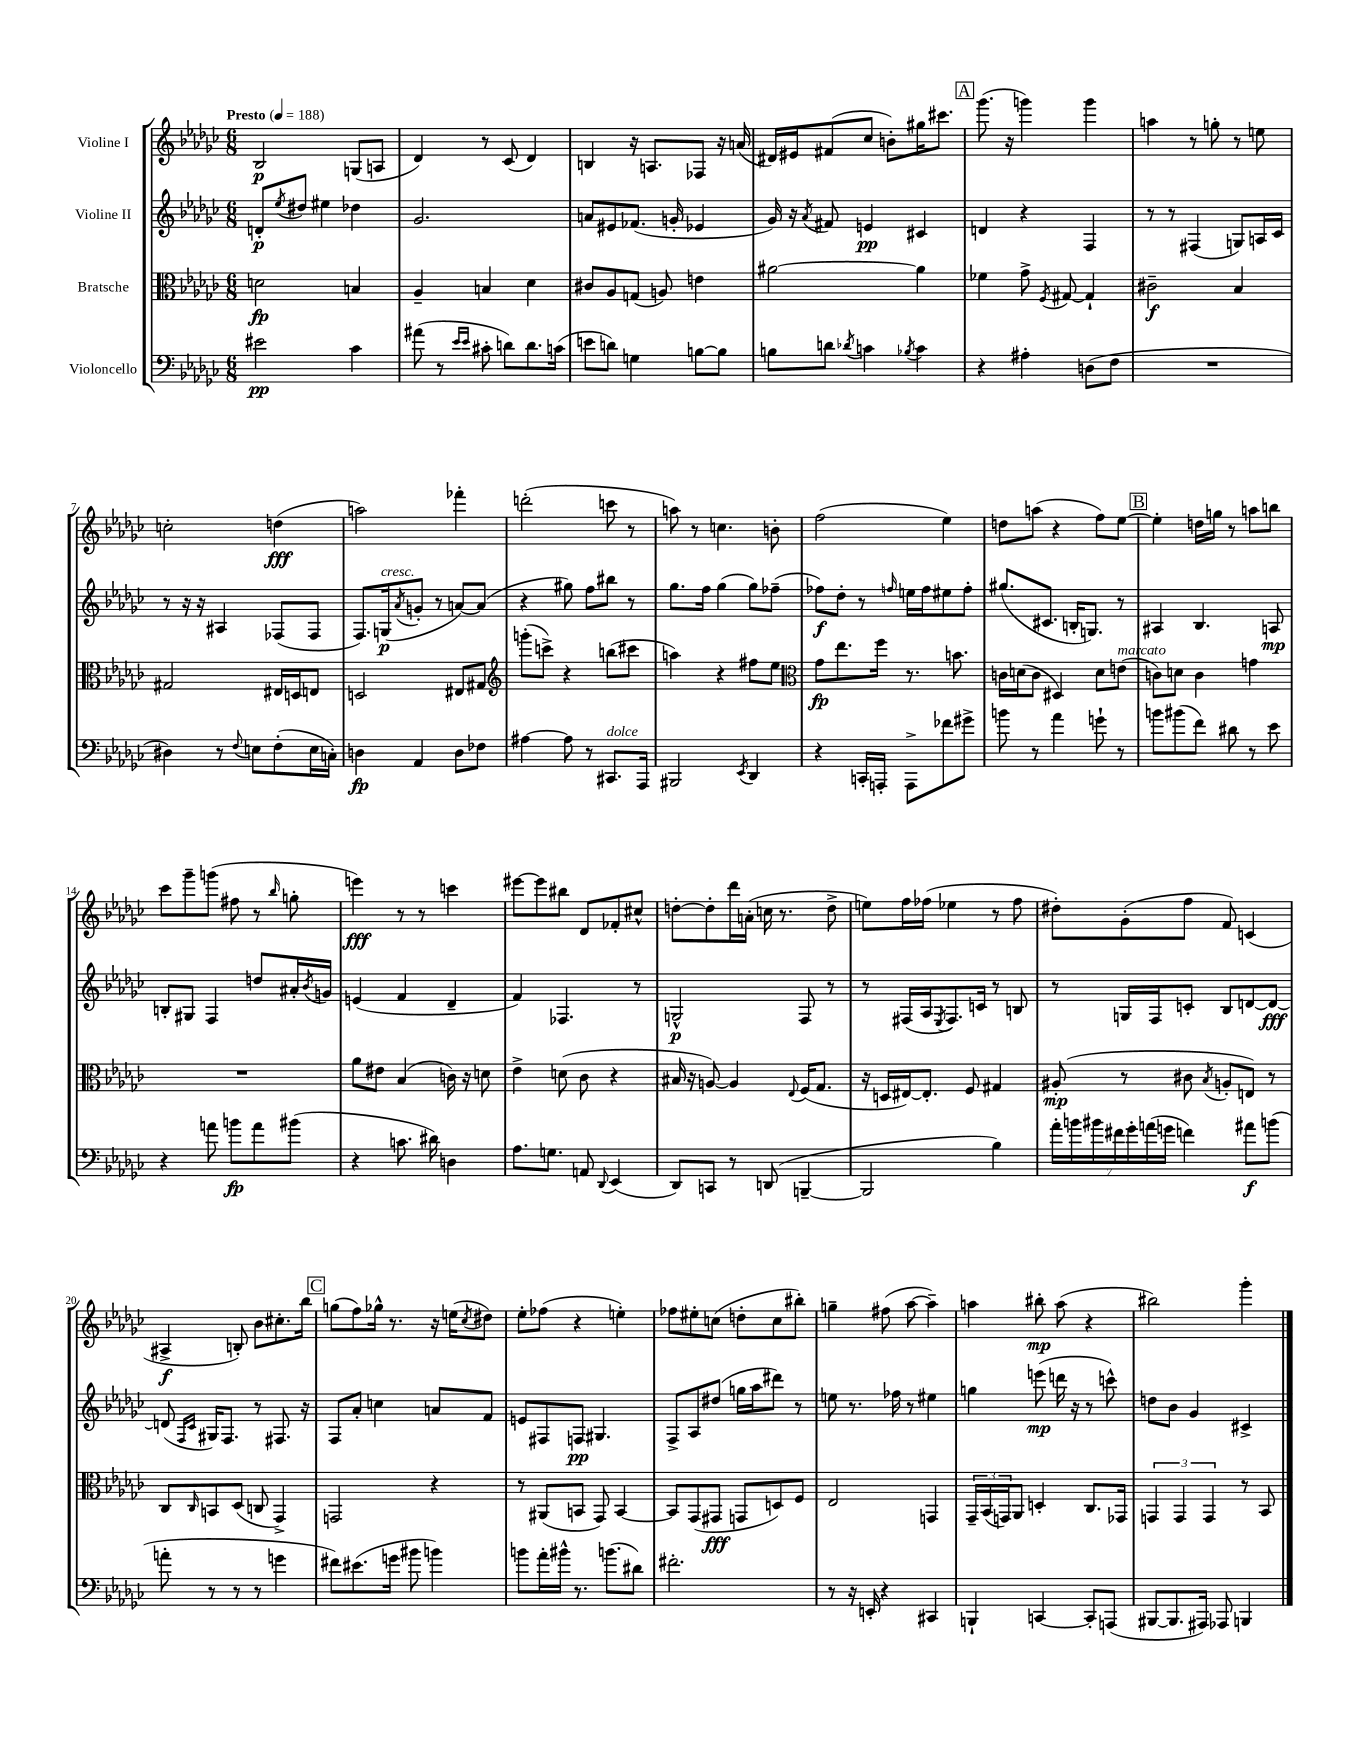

**kern	**dynam	**kern	**dynam	**kern	**dynam	**kern	**dynam
*part4	*part4	*part3	*part3	*part2	*part2	*part1	*part1
*staff4	*staff4	*staff3	*staff3	*staff2	*staff2	*staff1	*staff1
*I"Violoncello	*	*I"Bratsche	*	*I"Violine II	*	*I"Violine I	*
*clefF4	*	*clefC3	*	*clefG2	*	*clefG2	*
*k[b-e-a-d-g-c-]	*	*k[b-e-a-d-g-c-]	*	*k[b-e-a-d-g-c-]	*	*k[b-e-a-d-g-c-]	*
*M6/8	*	*M6/8	*	*M6/8	*	*M6/8	*
*MM188	*	*MM188	*	*MM188	*	*MM188	*
=1	=1	=1	=1	=1	=1	=1	=1
!	!	!	!	!	!	!LO:TX:a:B:t=Presto	!
2e#X\	pp	2dn\	fp	8dn'/L	p	2B-/	p
.	.	.	.	8qee-/	.	.	.
.	.	.	.	8dd#X/J	.	.	.
.	.	.	.	4ee#X\	.	.	.
4c-\	.	4Bn/	.	4dd-X\	.	(8Gn/L	.
.	.	.	.	.	.	8An/J	.
=2	=2	=2	=2	=2	=2	=2	=2
(8a#X\	.	4A-~/	.	2.g-/	.	4d-/)	.
8r	.	.	.	.	.	.	.
16qqe-/LL	.	.	.	.	.	.	.
16qqe-/JJ	.	.	.	.	.	.	.
8c#X'\	.	4Bn/	.	.	.	8r	.
8dn\L)	.	.	.	.	.	(8c-/	.
8.d\	.	4d-\	.	.	.	4d-/)	.
(16cn\Jk	.	.	.	.	.	.	.
=3	=3	=3	=3	=3	=3	=3	=3
8en\L	.	8c#X/L	.	8an/L	.	4Bn/	.
8dn\J)	.	8A-/	.	8e#X/	.	.	.
4Gn\	.	(8Gn/J	.	(8.f-X/J	.	16r	.
.	.	.	.	.	.	8.An/L	.
.	.	8An/)	.	.	.	.	.
.	.	.	.	16gn'/	.	.	.
[8Bn\L	.	4en\	.	4e-X/	.	8F-X/J	.
8B\J]	.	.	.	.	.	16r	.
.	.	.	.	.	.	(16an/	.
=4	=4	=4	=4	=4	=4	=4	=4
8Bn\L	.	[2a#X\	.	16g-/)	.	16d#X/LL)	.
.	.	.	.	16r	.	16e#X/J	.
.	.	.	.	8qa-/	.	.	.
8dn\J	.	.	.	8f#X/	.	(8f#X/	.
8qd-X/	.	.	.	.	.	.	.
4cn\	.	.	.	4en/	pp	8cc-/J	.
.	.	.	.	.	.	8bn'\L)	.
8qB-X/	.	.	.	.	.	.	.
4c\	.	4a#\]	.	4c#X/	.	16gg#X\K	.
.	.	.	.	.	.	8.ccc#X\J	.
!!LO:REH:place=s1:t=A
=5	=5	=5	=5	=5	=5	=5	=5
4r	.	4f-X\	.	4dn/	.	(8.ggg-\	.
.	.	.	.	.	.	16r	.
4A#X'\	.	8g-^\	.	4r	.	4gggn\)	.
.	.	8qF/	.	.	.	.	.
.	.	[8G#X/	.	.	.	.	.
(8Dn\L	.	4G#`/]	.	4F/	.	4ggg\	.
8F\J	.	.	.	.	.	.	.
=6	=6	=6	=6	=6	=6	=6	=6
2.r	.	2c#X~\	f	8r	.	4aan\	.
.	.	.	.	8r	.	.	.
.	.	.	.	(4F#X/	.	8r	.
.	.	.	.	.	.	8ggn'\	.
.	.	4B-/	.	8Gn/L)	.	8r	.
.	.	.	.	16An/L	.	8een\	.
.	.	.	.	16c-/JJ	.	.	.
!!LO:LB:g=z
=7	=7	=7	=7	=7	=7	=7	=7
4D#X\)	.	2G#X/	.	8r	.	2ccn'\	.
.	.	.	.	16r	.	.	.
.	.	.	.	16r	.	.	.
8r	.	.	.	4A#X/	.	.	.
8qqF/	.	.	.	.	.	.	.
8En\L	.	.	.	.	.	.	.
(8F'\	.	16E#X/LL	.	(8F-X/L	.	(4ddn\	fff
.	.	16Dn/J	.	.	.	.	.
16E\L	.	8En/J	.	8F-/J	.	.	.
16Cn'\JJ)	.	.	.	.	.	.	.
=8	=8	=8	=8	=8	=8	=8	=8
4Dn\	fp	2Dn/	.	8.F/L)	.	2aan\)	.
!	!	!	!	!LO:TX:a:i:t=cresc.	!	!	!
.	.	.	.	(16Gn/k	p	.	.
.	.	.	.	8qa-/	.	.	.
4AA-/	.	.	.	8gn'/J	.	.	.
.	.	.	.	8r	.	.	.
8D\L	.	8E#X/L	.	[8an/L)	.	4fff-X'\	.
8F-X\J	.	8G#X/J	.	(8a/J]	.	.	.
=9	=9	=9	=9	=9	=9	=9	=9
*	*	*clefG2	*	*	*	*	*
[4A#X\	.	(8gggn'\L	.	4r	.	(2dddn'\	.
.	.	8cccn^\J)	.	.	.	.	.
8A#\]	.	4r	.	8gg#X\)	.	.	.
8r	.	.	.	8ff\L	.	.	.
!LO:TX:a:i:t=dolce	!	!	!	!	!	!	!
8.CC#X/L	.	(8bbn\L	.	8bb#X\J	.	8cccn\	.
.	.	8ccc#X\J	.	8r	.	8r	.
16AAA-/Jk	.	.	.	.	.	.	.
=10	=10	=10	=10	=10	=10	=10	=10
2BBB#X/	.	4aan\)	.	8.gg-\L	.	8aan\)	.
.	.	.	.	.	.	8r	.
.	.	.	.	16ff\Jk	.	.	.
.	.	4r	.	(4gg-\	.	4.ccn\	.
8qEE-/	.	.	.	.	.	.	.
4DD-/	.	8ff#X\L	.	8gg-\L)	.	.	.
.	.	8ee-\J	.	(8ff-X~\J	.	8bn'\	.
=11	=11	=11	=11	=11	=11	=11	=11
*	*	*clefC3	*	*	*	*	*
4r	.	8g-\L	fp	8ff-X\L)	f	(2ff\	.
.	.	8.ee-\	.	8dd-'\J	.	.	.
16CCn'/LL	.	.	.	8r	.	.	.
16AAAn'/JJ	.	16ff\Jk	.	.	.	.	.
.	.	.	.	16qqffn/	.	.	.
8AAA^\L	.	8.r	.	16een\LL	.	.	.
.	.	.	.	16ff\J	.	.	.
8f-X\	.	.	.	8ee#X\	.	4ee-\)	.
.	.	8.bn\	.	.	.	.	.
8g#X^\J	.	.	.	8ff'\J	.	.	.
=12	=12	=12	=12	=12	=12	=12	=12
8bn\	.	16cn\LL	.	(8.gg#X/L	.	8ddn\L	.
.	.	(16dn\J	.	.	.	.	.
8r	.	8c\J	.	.	.	(8aan\J	.
.	.	.	.	8.c#X/J	.	.	.
4a-\	.	4D#X/)	.	.	.	4r	.
.	.	.	.	16Bn'/KL	.	.	.
.	.	.	.	8.Gn/J)	.	.	.
8gn`\	.	8d\L	.	.	.	8ff\L)	.
!	!	!LO:TX:a:i:t=marcato	!	!	!	!	!
8r	.	(8en\J	.	8r	.	[8ee-\J	.
!!LO:REH:place=s1:t=B
=13	=13	=13	=13	=13	=13	=13	=13
8bn\L	.	8cn\L)	.	4A#X/	.	4ee-'\]	.
(8b#X\	.	8dn\J	.	.	.	.	.
8f\J)	.	4c\	.	4.B-/	.	16ddn\LL	.
.	.	.	.	.	.	16ggn\JJ	.
8d#X\	.	.	.	.	.	8r	.
8r	.	4gn\	.	.	.	8aan\L	.
8e-\	.	.	.	8An/	mp	8bbn\J	.
!!LO:LB:g=z
=14	=14	=14	=14	=14	=14	=14	=14
4r	.	2.r	.	8Bn'/L	.	8ccc-\L	.
.	.	.	.	8G#X/J	.	8ggg-~\	.
8an\	.	.	.	4F/	.	(8gggn\J	.
8bn\L	fp	.	.	.	.	8ff#X\	.
8a\	.	.	.	8ddn/L	.	8r	.
.	.	.	.	.	.	16qqbb-/	.
(8b#X\J	.	.	.	16a#X'/L	.	8ggn'\	.
.	.	.	.	8qb-/	.	.	.
.	.	.	.	16gn/JJ	.	.	.
=15	=15	=15	=15	=15	=15	=15	=15
4r	.	8a-\L	.	(4en/	.	4eeen\)	fff
.	.	8e#X\J	.	.	.	.	.
8.cn\	.	(4B-/	.	4f/	.	8r	.
.	.	.	.	.	.	8r	.
16d#X\)	.	.	.	.	.	.	.
4Dn\	.	16cn\)	.	4d-~/	.	4cccn\	.
.	.	16r	.	.	.	.	.
.	.	8dn\	.	.	.	.	.
=16	=16	=16	=16	=16	=16	=16	=16
8.A-\L	.	4e-^\	.	4f/)	.	[8eee#X\L	.
.	.	.	.	.	.	8eee#\]	.
8.Gn\J	.	.	.	.	.	.	.
.	.	(8dn\	.	4.F-X/	.	8bb#X\J	.
8AAn/	.	8c-\	.	.	.	8d-/L	.
8qqDD-/	.	.	.	.	.	.	.
(4EE-/	.	4r	.	.	.	8f-X'/	.
.	.	.	.	8r	.	8cc#X^^/J	.
=17	=17	=17	=17	=17	=17	=17	=17
8DD-/L)	.	16B#X/	.	2Gn^^/	p	[8ddn'\L	.
.	.	16r	.	.	.	.	.
8CCn/J	.	[8An/)	.	.	.	8dd'\]	.
8r	.	4A/]	.	.	.	16ddd-\L	.
.	.	.	.	.	.	(16an'\JJ	.
(8DDn/	.	.	.	.	.	16ccn\	.
.	.	.	.	.	.	8.r	.
.	.	8qqE-/	.	.	.	.	.
[4BBBn~/	.	(16F/KL	.	8F/	.	.	.
.	.	8.G-/J	.	.	.	.	.
.	.	.	.	8r	.	8dd^\	.
=18	=18	=18	=18	=18	=18	=18	=18
2BBB/]	.	16r	.	8r	.	8een\L)	.
.	.	16Dn/LL	.	.	.	.	.
.	.	[16E#X/J)	.	(16F#X/LL	.	16ff\L	.
.	.	8.E#'/J]	.	16A-/J	.	(16ff-X\JJ	.
.	.	.	.	8qE-/	.	.	.
.	.	.	.	8.F#/)	.	4ee-X\	.
.	.	8F/	.	.	.	.	.
.	.	.	.	16cn/Jk	.	.	.
4B-\)	.	4G#X/	.	8r	.	8r	.
.	.	.	.	8Bn/	.	8ff-\	.
=19	=19	=19	=19	=19	=19	=19	=19
28a-'\LL	.	(8A#X'/	mp	8r	.	8dd#X'\L)	.
28bn\	.	.	.	.	.	.	.
28b#X\	.	.	.	.	.	.	.
28f#X\	.	.	.	.	.	.	.
.	.	8r	.	16Gn/LL	.	(8g-'\	.
28g-'\	.	.	.	.	.	.	.
(28an\	.	.	.	.	.	.	.
.	.	.	.	16F/J	.	.	.
28gn\JJ	.	.	.	.	.	.	.
4fn\)	.	8c#X\	.	8cn'/J	.	8ff\J	.
.	.	8qB-/	.	.	.	.	.
.	.	8An'/L	.	8B-/L	.	8f/)	.
8a#X\L	f	8En/J)	.	[8dn/	.	(4cn/	.
(8bn\J	.	8r	.	8d/J_	fff	.	.
!!LO:LB:g=z
=20	=20	=20	=20	=20	=20	=20	=20
8an'\	.	8C-/L	.	(8dn/]	.	4A#X^/	f
.	.	.	.	16qqF/LL	.	.	.
.	.	16qqC-/	.	16qqc-/JJ	.	.	.
8r	.	8BBn/	.	16G#X/KL)	.	.	.
.	.	.	.	8.F/J	.	.	.
8r	.	(8D-/J	.	.	.	8Bn'/)	.
8r	.	8Cn/	.	8r	.	8b-\L	.
4gn\	.	4GG-^/)	.	8.F#X/	.	8.cc#X'\	.
.	.	.	.	16r	.	16bb-\Jk	.
!!LO:REH:place=s1:t=C
=21	=21	=21	=21	=21	=21	=21	=21
8f#X\L)	.	2GGn/	.	8F/L	.	(8ggn\L	.
(8.e#X\	.	.	.	8a-'/J	.	8ff\)	.
.	.	.	.	4ccn\	.	16gg-X^^\Jk	.
16gn\Jk	.	.	.	.	.	8.r	.
8b#X\	.	.	.	.	.	.	.
4bn\)	.	4r	.	8an/L	.	16r	.
.	.	.	.	.	.	(16een\KL	.
.	.	.	.	.	.	8qcc-/	.
.	.	.	.	8f/J	.	8dd#X\J)	.
=22	=22	=22	=22	=22	=22	=22	=22
8bn\L	.	8r	.	8en/L	.	8ee-'\L	.
16a-'\L	.	(8AA#X/L	.	8F#X/	.	(8ff-X\J	.
16b#X^^\JJ	.	.	.	.	.	.	.
8.r	.	8BBn/J	.	8Fn/J	pp	4r	.
.	.	8GG-/)	.	4.G#X/	.	.	.
(8.bn\L	.	.	.	.	.	.	.
.	.	[4BB/	.	.	.	4een'\)	.
8d#X\J)	.	.	.	.	.	.	.
=23	=23	=23	=23	=23	=23	=23	=23
2.f#X'\	.	8BB/L]	.	8F^/L	.	8ff-X\L	.
.	.	(8GG-/	.	8A-/	.	8ee#X'\	.
.	.	8GG#X/J	fff	(8dd#X/J	.	(8ccn\J	.
.	.	8GGn/L	.	16ggn\LL	.	8ddn'\L	.
.	.	.	.	16aa-\J	.	.	.
.	.	8Dn/)	.	8ddd#X\J)	.	8cc\	.
.	.	8F/J	.	8r	.	8bb#X'\J)	.
=24	=24	=24	=24	=24	=24	=24	=24
8r	.	2E-/	.	8een\	.	4ggn~\	.
16r	.	.	.	8.r	.	.	.
16EEn'/	.	.	.	.	.	.	.
4r	.	.	.	.	.	(8ff#X\	.
.	.	.	.	16ff-X\	.	.	.
.	.	.	.	8r	.	[8aa-\	.
4CC#X/	.	4GGn/	.	4ee#X\	.	4aa-~\])	.
=25	=25	=25	=25	=25	=25	=25	=25
4BBBn`/	.	24GG-~/LL	.	4ggn\	.	4aan\	.
.	.	(24BB-/	.	.	.	.	.
.	.	24GGn/J)	.	.	.	.	.
.	.	8AA-/J	.	.	.	.	.
[4CCn/	.	4Dn'/	.	(8eeen\	mp	8bb#X'\	mp
.	.	.	.	16dddn\	.	(8aa\	.
.	.	.	.	16r	.	.	.
8CC'/L]	.	8.C-/L	.	8r	.	4r	.
(8AAAn/J	.	.	.	8cccn^^\)	.	.	.
.	.	16GG-X/Jk	.	.	.	.	.
=26	=26	=26	=26	=26	=26	=26	=26
[8BBB#X/L	.	6GGn/	.	8ddn\L	.	2bb#X\)	.
8.BBB#/]	.	.	.	8b-\J	.	.	.
.	.	6GG/	.	.	.	.	.
.	.	.	.	4g-/	.	.	.
16AAA#X/Jk)	.	.	.	.	.	.	.
.	.	6GG/	.	.	.	.	.
8AAA-X/	.	.	.	.	.	.	.
4BBBn/	.	8r	.	4c#X^/	.	4ggg-'\	.
.	.	8BB-/	.	.	.	.	.
==	==	==	==	==	==	==	==
*-	*-	*-	*-	*-	*-	*-	*-
